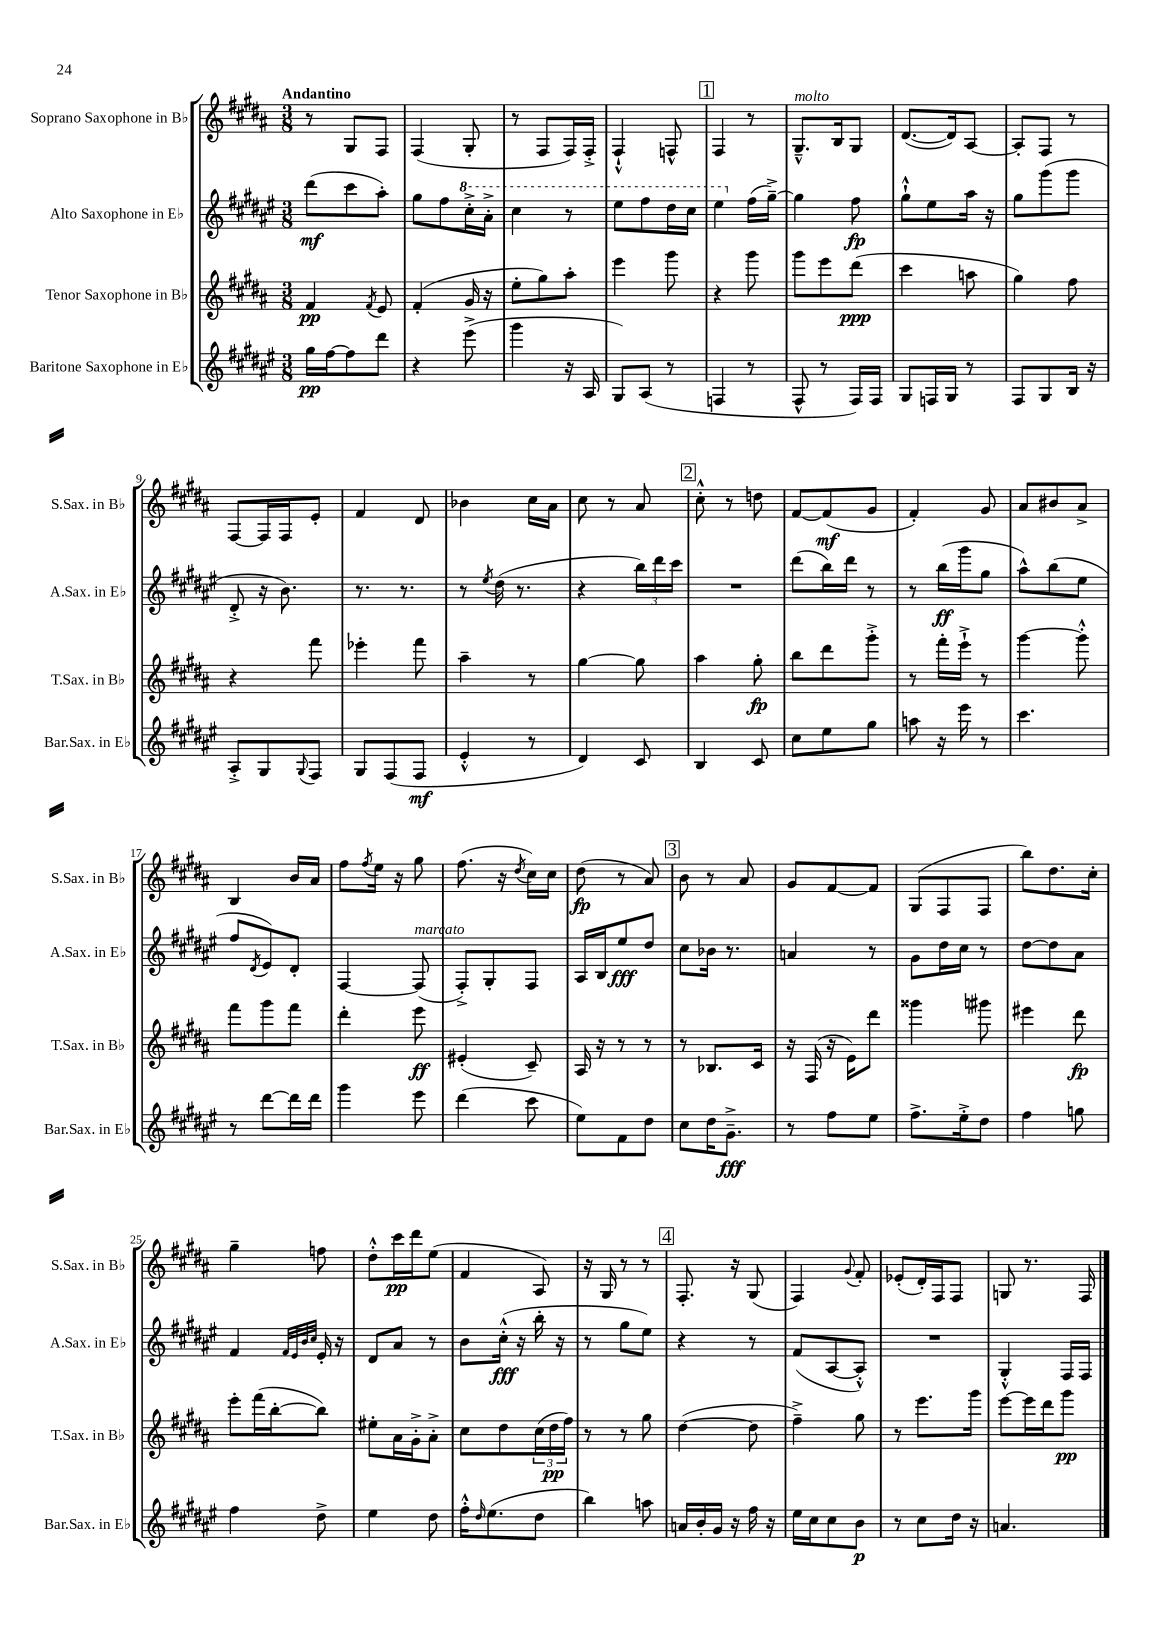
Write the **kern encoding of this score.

**kern	**kern	**kern	**kern
*staff4	*staff3	*staff2	*staff1
*clefG2	*clefG2	*clefG2	*clefG2
*k[f#c#g#d#a#e#]	*k[f#c#g#d#a#]	*k[f#c#g#d#a#e#]	*k[f#c#g#d#a#]
*M3/8	*M3/8	*M3/8	*M3/8
16gg#	4f#	(8ddd#	8r
[16ff#	.	.	.
8ff#]	.	8ccc#	8G#
.	8qf#	.	.
8ddd#	8e	8aa#')	8F#
=	=	=	=
4r	(4f#'	8gg#	(4F#
.	.	8ff#	.
(8eee#^	16g#	16ccc#'^	8G#'
.	16r	16aa#'^	.
=	=	=	=
4ggg#	8ee'	4ccc#	8r
.	8gg#)	.	8F#
16r	8aa#'	8r	16F#)
16A#	.	.	16F#'^
=	=	=	=
8G#)	4eee	8eee#	4F#`^^
(8A#	.	8fff#	.
8r	8ggg#	16ddd#	8F^^
.	.	16ccc#	.
=	=	=	=
4F	4r	4eee#	4F#
8r	8ggg#	(16ff#	8r
.	.	[16gg#~^)	.
=	=	=	=
8F#^^	8ggg#	4gg#]	8.G#~^^
8r	8eee	.	.
.	.	.	16B
16F#)	(8ddd#	8ff#	8G#
16F#	.	.	.
=	=	=	=
8G#	4ccc#	8gg#`^^	([8.d#
16F	.	8ee#	.
16G#	.	.	16d#])
8r	8aa	16aa#	[8A#
.	.	16r	.
=	=	=	=
8F#	4gg#)	8gg#	8A#']
8G#	.	(8ggg#	8F#
16B	8ff#	8ggg#	8r
16r	.	.	.
=	=	=	=
8A#'^	4r	8d#'^	[8F#
8G#	.	16r	16F#]
.	.	8.b)	16F#
8qqG#	.	.	.
8F#	8fff#	.	8e'
=	=	=	=
8G#	4eee-'	8.r	4f#
(8F#	.	.	.
.	.	8.r	.
8F#	8fff#	.	8d#
=	=	=	=
4e#'^^	4aa#~	8r	4b-
.	.	8qee#	.
.	.	(16dd#	.
.	.	8.r	.
8r	8r	.	16cc#
.	.	.	16a#
=	=	=	=
4d#)	[4gg#	4r	8cc#
.	.	.	8r
8c#	8gg#]	24bb)	8a#
.	.	24ddd#	.
.	.	24ccc#	.
=	=	=	=
4B	4aa#	4.r	8cc#'^^
.	.	.	8r
8c#	8gg#'	.	8dd
=	=	=	=
8cc#	8bb	(8ddd#	[8f#
8ee#	8ddd#	16bb)	(8f#]
.	.	16ddd#	.
8gg#	8ggg#'^	8r	8g#
=	=	=	=
8aa	8r	8r	4f#')
16r	16fff#'	(16bb	.
16eee#	16eee`^	16ggg#	.
8r	8r	8gg#	8g#
=	=	=	=
4.ccc#	[4ggg#	8aa#^^)	8a#
.	.	(8bb	8b#
.	8ggg#'^^]	8ee#	8a#^
=	=	=	=
8r	8fff#	8ff#	4B
.	.	8qd#	.
[8ddd#	8ggg#	8e#)	.
16ddd#]	8fff#	8d#'	16b
16ddd#	.	.	16a#
=	=	=	=
4ggg#	4ddd#'	[4F#	8ff#
.	.	.	8qff#
.	.	.	16ee
.	.	.	16r
8eee#	8eee	(8F#]	8gg#
=	=	=	=
(4ddd#	(4e#'	8F#'^)	(8.ff#
.	.	8G#'	.
.	.	.	16r
.	.	.	8qdd#
8ccc#	8c#~)	8F#	16cc#)
.	.	.	16cc#
=	=	=	=
8ee#)	16A#	16A#	(8dd#
.	16r	16B	.
8f#	8r	8ee#	8r
8dd#	8r	8dd#	8a#)
=	=	=	=
8cc#	8r	8cc#	8b
16dd#	8.B-	16b-	8r
8.g#~^	.	8.r	.
.	.	.	8a#
.	16c#	.	.
=	=	=	=
8r	16r	4a	8g#
.	(16F#	.	.
8ff#	16r	.	[8f#
.	16e)	.	.
8ee#	8ddd#	8r	8f#]
=	=	=	=
8.ff#^	4ggg##	8g#	(8G#
.	.	16dd#	8F#
16ee#'^	.	16cc#	.
8dd#	8ggg#	8r	8F#
=	=	=	=
4ff#	4eee#	[8dd#	8bb)
.	.	8dd#]	8.dd#
8gg	8ddd#	8a#	.
.	.	.	16cc#'
=	=	=	=
4ff#	8eee'	4f#	4gg#~
.	(16fff#	.	.
.	[16bb'	.	.
.	.	32qqf#	.
.	.	32qqe#	.
.	.	32qqb	.
.	.	32qqcc#	.
8dd#^	8bb])	16e#'	8ff
.	.	16r	.
=	=	=	=
4ee#	8ee#'	8d#	8dd#'^^
.	16a#	8a#	16ccc#
.	16g#'^	.	16ddd#
8dd#	8a#'^	8r	(8ee
=	=	=	=
16ff#'^^	8cc#	8b	4f#
16qqdd#	.	.	.
(8.ee#	.	.	.
.	8dd#	(16cc#'^^	.
.	.	16r	.
8dd#	(24cc#	16bb'	8A#)
.	24dd#	.	.
.	.	16r	.
.	24ff#)	.	.
=	=	=	=
4bb)	8r	8r	16r
.	.	.	16G#
.	8r	8gg#	8r
8aa	8gg#	8ee#)	8r
=	=	=	=
16a	([4dd#	4r	8.F#'
16b'	.	.	.
16g#	.	.	.
16r	.	.	16r
16ff#	8dd#]	8r	(8G#
16r	.	.	.
=	=	=	=
16ee#	4ff#~^)	(8f#	4F#)
16cc#	.	.	.
8cc#	.	[8A#	.
.	.	.	8qqg#
8b	8gg#	8A#'^^])	8f#'
=	=	=	=
8r	8r	4.r	(8e-'
8cc#	8.eee	.	16d#')
.	.	.	16F#
16dd#	.	.	8F#
16r	16ggg#	.	.
=	=	=	=
4.a	[8eee	4G#'^^	8G
.	16eee]	.	8.r
.	16ddd#	.	.
.	8ggg#	16F#	.
.	.	16F#	16F#
==	==	==	==
*-	*-	*-	*-
